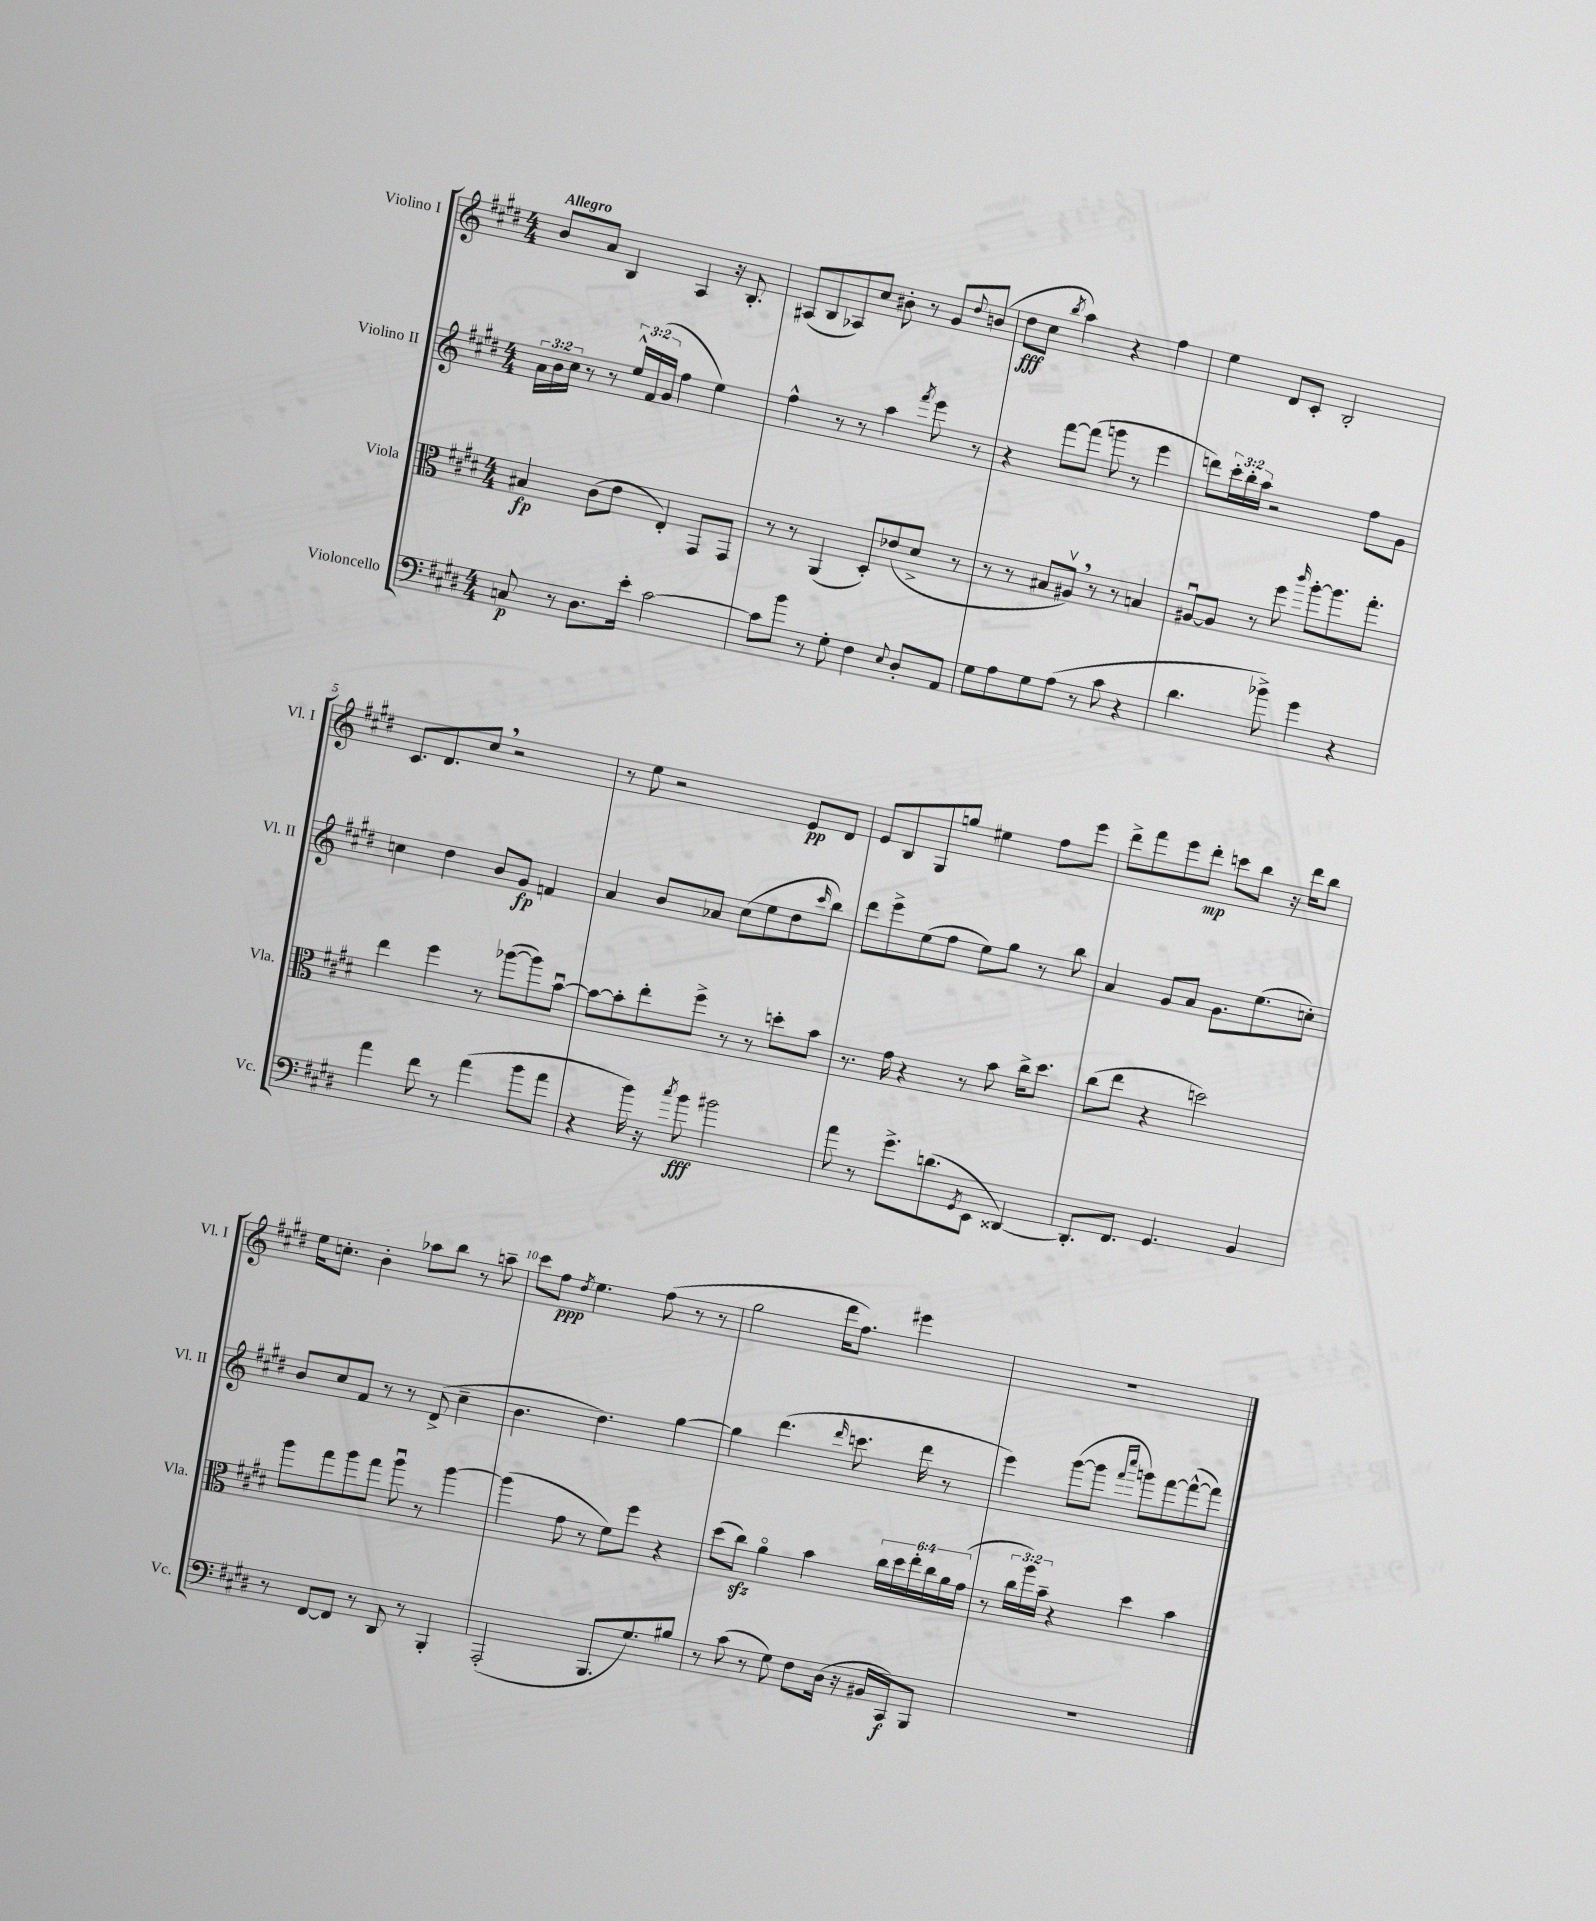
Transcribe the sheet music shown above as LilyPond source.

<<
\new StaffGroup <<
\new Staff = "s0" \with { instrumentName = "Violino I" shortInstrumentName = "Vl. I" } {
    \clef treble \key e \major \numericTimeSignature \time 4/4 \tempo "Allegro"
    b'8 a'8 b4 a4 r16 b8.-. |
    ais8( b8 aes8) cis''8 bis'8-. r8 gis'8 \appoggiatura { dis''8 } b'8( |
    dis''8\fff cis''8 \acciaccatura { b''8 } a''4) r4 fis''4 |
    e''4 dis'8 cis'8-. b2-. |
    cis'8. dis'8. cis''8 \breathe r2 |
    r8 e''8 r2 e'8\pp dis'8 |
    e'8 b8 gis8 g''8 eis''4 fis''8 e'''8 |
    dis'''8-> fis'''8 e'''8 dis'''8-.\mp c'''8 b''8 r16 dis'''16 b''8 |
    e''16 c''8.-. b'4-. aes''8 b''8 r8 a''8-- |
    cis'''8 fis''8\ppp \acciaccatura { dis''8 } e''4. fis''8( r8 r8 |
    gis''2 dis'''16 fis''8.) eis'''4 |
    R1 \bar "|." |
}
\new Staff = "s1" \with { instrumentName = "Violino II" shortInstrumentName = "Vl. II" } {
    \clef treble \key e \major \numericTimeSignature \time 4/4 \override Staff.TupletNumber.text = #tuplet-number::calc-fraction-text
    \tuplet 3/2 { a'16 b'16 cis''16 } r8 r8 \tuplet 3/2 { e''16-^ fis'16( gis'16 } fis''4 e''4) |
    fis''4-^ r8 r8 a''4 \acciaccatura { fis'''8 } e'''8 r8 |
    r4 fis'''8~ fis'''8( g'''8 r8 e'''4 |
    d'''8) \tuplet 3/2 { cis'''16-. b''16-. a''16 } r2 fis''8 gis'8 |
    c''4 dis''4 b'8 gis'8\fp f'4 |
    a'4 b'8 aes'8 cis''8( e''8 dis''8 \grace { cis'''16 } b''8) |
    dis'''8 e'''8-> e''8( fis''8 e''8) gis''8 r8 b''8 |
    a'4 gis'8 a'8 gis'8. e''8.( c''8-.) |
    b'8 cis''8 fis'8 r8 r8 dis'8->( cis''4-- |
    b'4. dis''4.) gis''4~ |
    gis''4 dis'''4.( \grace { dis'''16 } c'''8. dis'''16 r8 |
    e'''4) gis'''8~( gis'''8 \grace { fis'''16 cis''''16 } g'''8) fis'''8~ fis'''8~-^( fis'''8) \bar "|." |
}
\new Staff = "s2" \with { instrumentName = "Viola" shortInstrumentName = "Vla." } {
    \clef alto \key e \major \numericTimeSignature \time 4/4 \override Staff.TupletNumber.text = #tuplet-number::calc-fraction-text
    bis4\fp cis'8( e'8 e4-.) gis,8 gis,8 |
    r8 r8 a,4( dis8-.) ees'8( dis'8-> r8 |
    r8 r8 bis8 ais8\upbow) \breathe r8 r8 b4 |
    ais8~\downbow ais8 r8 fis''8 \grace { cis'''16 } a''8~-. a''8. gis''8.-. |
    e''4 fis''4 r8 aes''8~( aes''8) b'8~\downbow |
    b'8~ b'8-. e''8-. fis''8-> r8 r8 d''8-. b'8 |
    r8. gis'16 r4 r8 b'8 cis''16-> dis''8. |
    cis''8( e''8 r4 d''2) |
    a''8 gis''8 a''8 gis''8 a''8\downbow r8 a''4~ |
    a''4( gis'8 r8 fis'8) fis''8 r4 |
    dis''8( cis''8\sfz) a'4\flageolet b'4 \tuplet 6/4 { cis''16 dis''16 e''16-. cis''16 a'16 gis'16( } |
    r8 \tuplet 3/2 { cis''16 a''16) b'16-- } r4 dis''4 b'4 \bar "|." |
}
\new Staff = "s3" \with { instrumentName = "Violoncello" shortInstrumentName = "Vc." } {
    \clef bass \key e \major \numericTimeSignature \time 4/4
    c8\p r8 dis8. e'16-. cis'2~ |
    cis'8 b'8 r8 gis8-. fis4 \appoggiatura { e8 } dis8-. a,8 |
    gis8 a8 gis8 a8( r8 cis'8 r4 |
    dis'4. bes'8->) gis'4 r4 |
    a'4 fis'8 r8 a'4( b'8 a'8 |
    r4 b'16) r16 \acciaccatura { cis''8 } b'8\fff bis'2 |
    a'8 r8 gis'8.-> d'8.( \acciaccatura { gis,8 } e,8 disis,4~) |
    disis,8.-. fis,8. gis,4. b,4 |
    r8 fis,8~ fis,8 r8 dis,8 r8 b,,4-. |
    a,,2-.( b,,8. gis8.) bis8 |
    r8 cis'8( r8 gis8) fis8 dis16( r16 bis,16 cis,16\f) b,,8 |
    R1 \bar "|." |
}
>>
>>
\layout { \context { \Score \override BarNumber.break-visibility = ##(#f #t #t) barNumberVisibility = #(every-nth-bar-number-visible 5) } }
